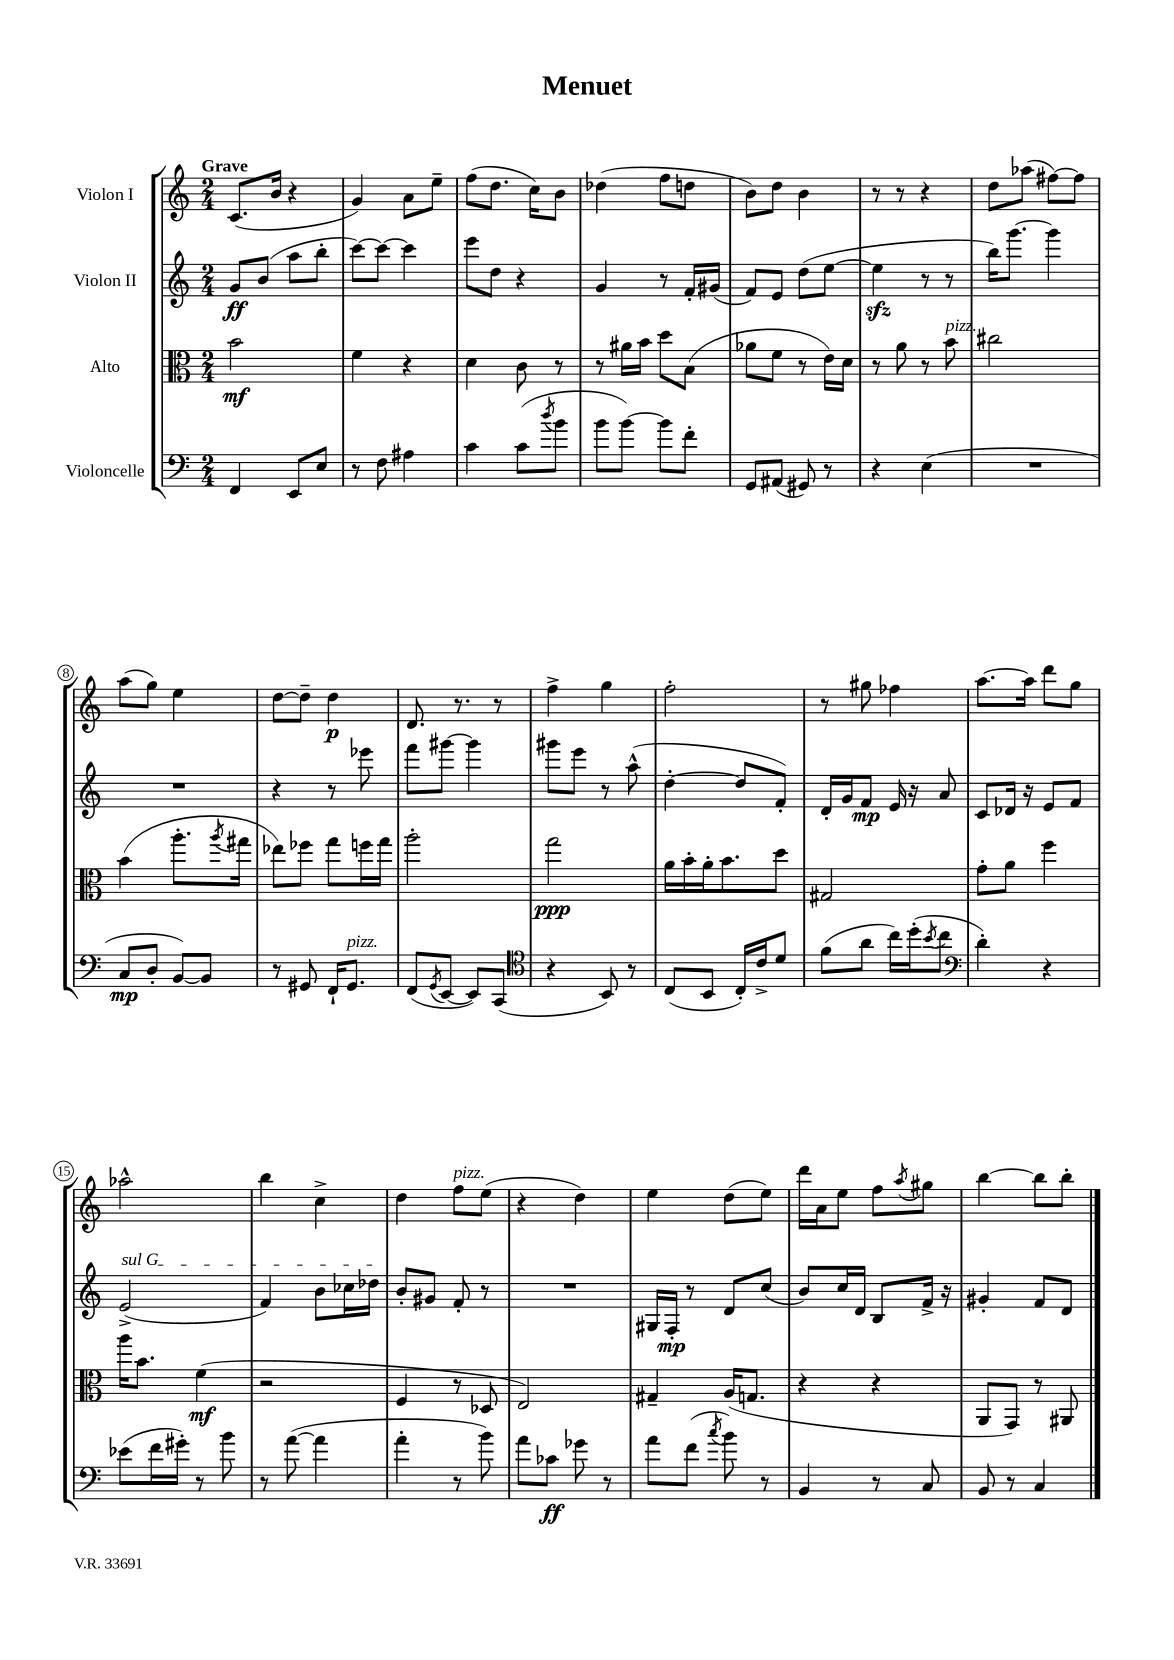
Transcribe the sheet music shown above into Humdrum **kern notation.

**kern	**kern	**kern	**kern
*staff4	*staff3	*staff2	*staff1
*clefF4	*clefC3	*clefG2	*clefG2
*k[]	*k[]	*k[]	*k[]
*M2/4	*M2/4	*M2/4	*M2/4
4FF/	2b\	8g/L	(8.c/L
.	.	(8b/J	.
.	.	.	16b/Jk
8EE/L	.	8aa\L	4r
8E/J	.	8bb'\J	.
=	=	=	=
8r	4f\	[8ccc\L)	4g/)
8F\	.	8ccc\_J	.
4A#\	4r	4ccc\]	8a\L
.	.	.	8ee~\J
=	=	=	=
4c\	4d\	8eee\L	(8ff\L
.	.	8dd\J	8.dd\J
(8c\L	8c\	4r	.
.	.	.	16cc\LK)
8qdd/	.	.	.
8b\J	8r	.	8b\J
=	=	=	=
8b\L	8r	4g/	(4dd-\
[8b\J)	16a#\LL	.	.
.	16b\JJ	.	.
8b\]L	8dd\L	8r	8ff\L
8f'\J	(8B\J	16f'/LL	8dd\J
.	.	(16g#/JJ	.
=	=	=	=
8GG/L	8a-\L	8f/L)	8b\L)
(8AA#/J	8f\J	8e/J	8dd\J
8GG#/)	8r	(8dd\L	4b\
8r	16e\LL)	[8ee\J	.
.	16d\JJ	.	.
=	=	=	=
4r	8r	4ee\]	8r
.	8a\	.	8r
(4E\	8r	8r	4r
.	8b\	8r	.
=	=	=	=
2r	2cc#\	16bb\LK)	8dd\L
.	.	[8.ggg\J	.
.	.	.	(8aa-\J
.	.	4ggg\]	[8ff#\L)
.	.	.	8ff#\]J
=	=	=	=
8C/L	(4b\	2r	(8aa\L
8D'/J	.	.	8gg\J)
[8BB/L)	8.aa'\L	.	4ee\
8BB/]J	.	.	.
.	8qaa/	.	.
.	16gg#\Jk	.	.
=	=	=	=
8r	8ee-\L)	4r	[8dd\L
8GG#/	8ff-\J	.	8dd~\]J
16FF`/LK	8gg\L	8r	4dd\
8.GG#/J	.	.	.
.	16ff\L	8eee-\	.
.	16gg\JJ	.	.
=	=	=	=
(8FF/L	2aa'\	8fff\L	8.d/
8qGG/	.	.	.
[8EE/J	.	[8ggg#\J	.
.	.	.	8.r
8EE/]L)	.	4ggg#\]	.
(8CC/J	.	.	8r
=	=	=	=
*clefC4	*	*	*
4r	2gg\	8ggg#\L	4ff^\
.	.	8eee\J	.
8BB/)	.	8r	4gg\
8r	.	(8aa^^\	.
=	=	=	=
(8C/L	16a\LL	[4dd'\	2ff'\
.	16b'\	.	.
8BB/J	16a'\J	.	.
.	8.b\	.	.
16C'/LL)	.	8dd/]L	.
16c^/J	.	.	.
8d/J	8dd\J	8f'/J)	.
=	=	=	=
(8f\L	2G#/	16d'/LL	8r
.	.	16g/J	.
8a\J	.	8f/J	8gg#\
16cc\LL)	.	16e/	4ff-\
(16dd'\J	.	16r	.
8qb/	.	.	.
8cc\J	.	8a/	.
=	=	=	=
*clefF4	*	*	*
4d'\)	8g'\L	8c/L	[8.aa\L
.	8a\J	16d-/Jk	.
.	.	16r	16aa\]Jk
4r	4ff\	8e/L	8ddd\L
.	.	8f/J	8gg\J
=	=	=	=
(8e-\L	16aa\LK	(2e^/	2aa-^^\
.	8.b\J	.	.
16f\L	.	.	.
16g#'\JJ)	.	.	.
8r	(4f\	.	.
8b\	.	.	.
=	=	=	=
8r	2r	4f/)	4bb\
([8a\	.	.	.
4a\]	.	8b\L	4cc^\
.	.	16cc-\L	.
.	.	16dd-\JJ	.
=	=	=	=
4a'\	4F/	8b'/L	4dd\
.	.	8g#/J	.
8r	8r	8f'/	8ff\L
8b\)	8D-/	8r	(8ee\J
=	=	=	=
8a\L	2E/)	2r	4r
8c-\J	.	.	.
8g-\	.	.	4dd\)
8r	.	.	.
=	=	=	=
8a\L	4G#~/	16G#/LL	4ee\
.	.	16F'/JJ	.
(8f\J	.	8r	.
8qcc/	.	.	.
8b\)	(16A/LK	8d/L	(8dd\L
.	8.G/J	.	.
8r	.	(8cc/J	8ee\J)
=	=	=	=
4BB/	4r	8b/L)	16ddd\LL
.	.	.	16a\J
.	.	16cc/L	8ee\J
.	.	16d/JJ	.
8r	4r	8B/L	8ff\L
.	.	.	8qaa/
8C/	.	16f^/Jk	8gg#\J
.	.	16r	.
=	=	=	=
8BB/	8AA/L	4g#'/	[4bb\
8r	8GG/J)	.	.
4C/	8r	8f/L	8bb\]L
.	8AA#/	8d/J	8bb'\J
==	==	==	==
*-	*-	*-	*-
